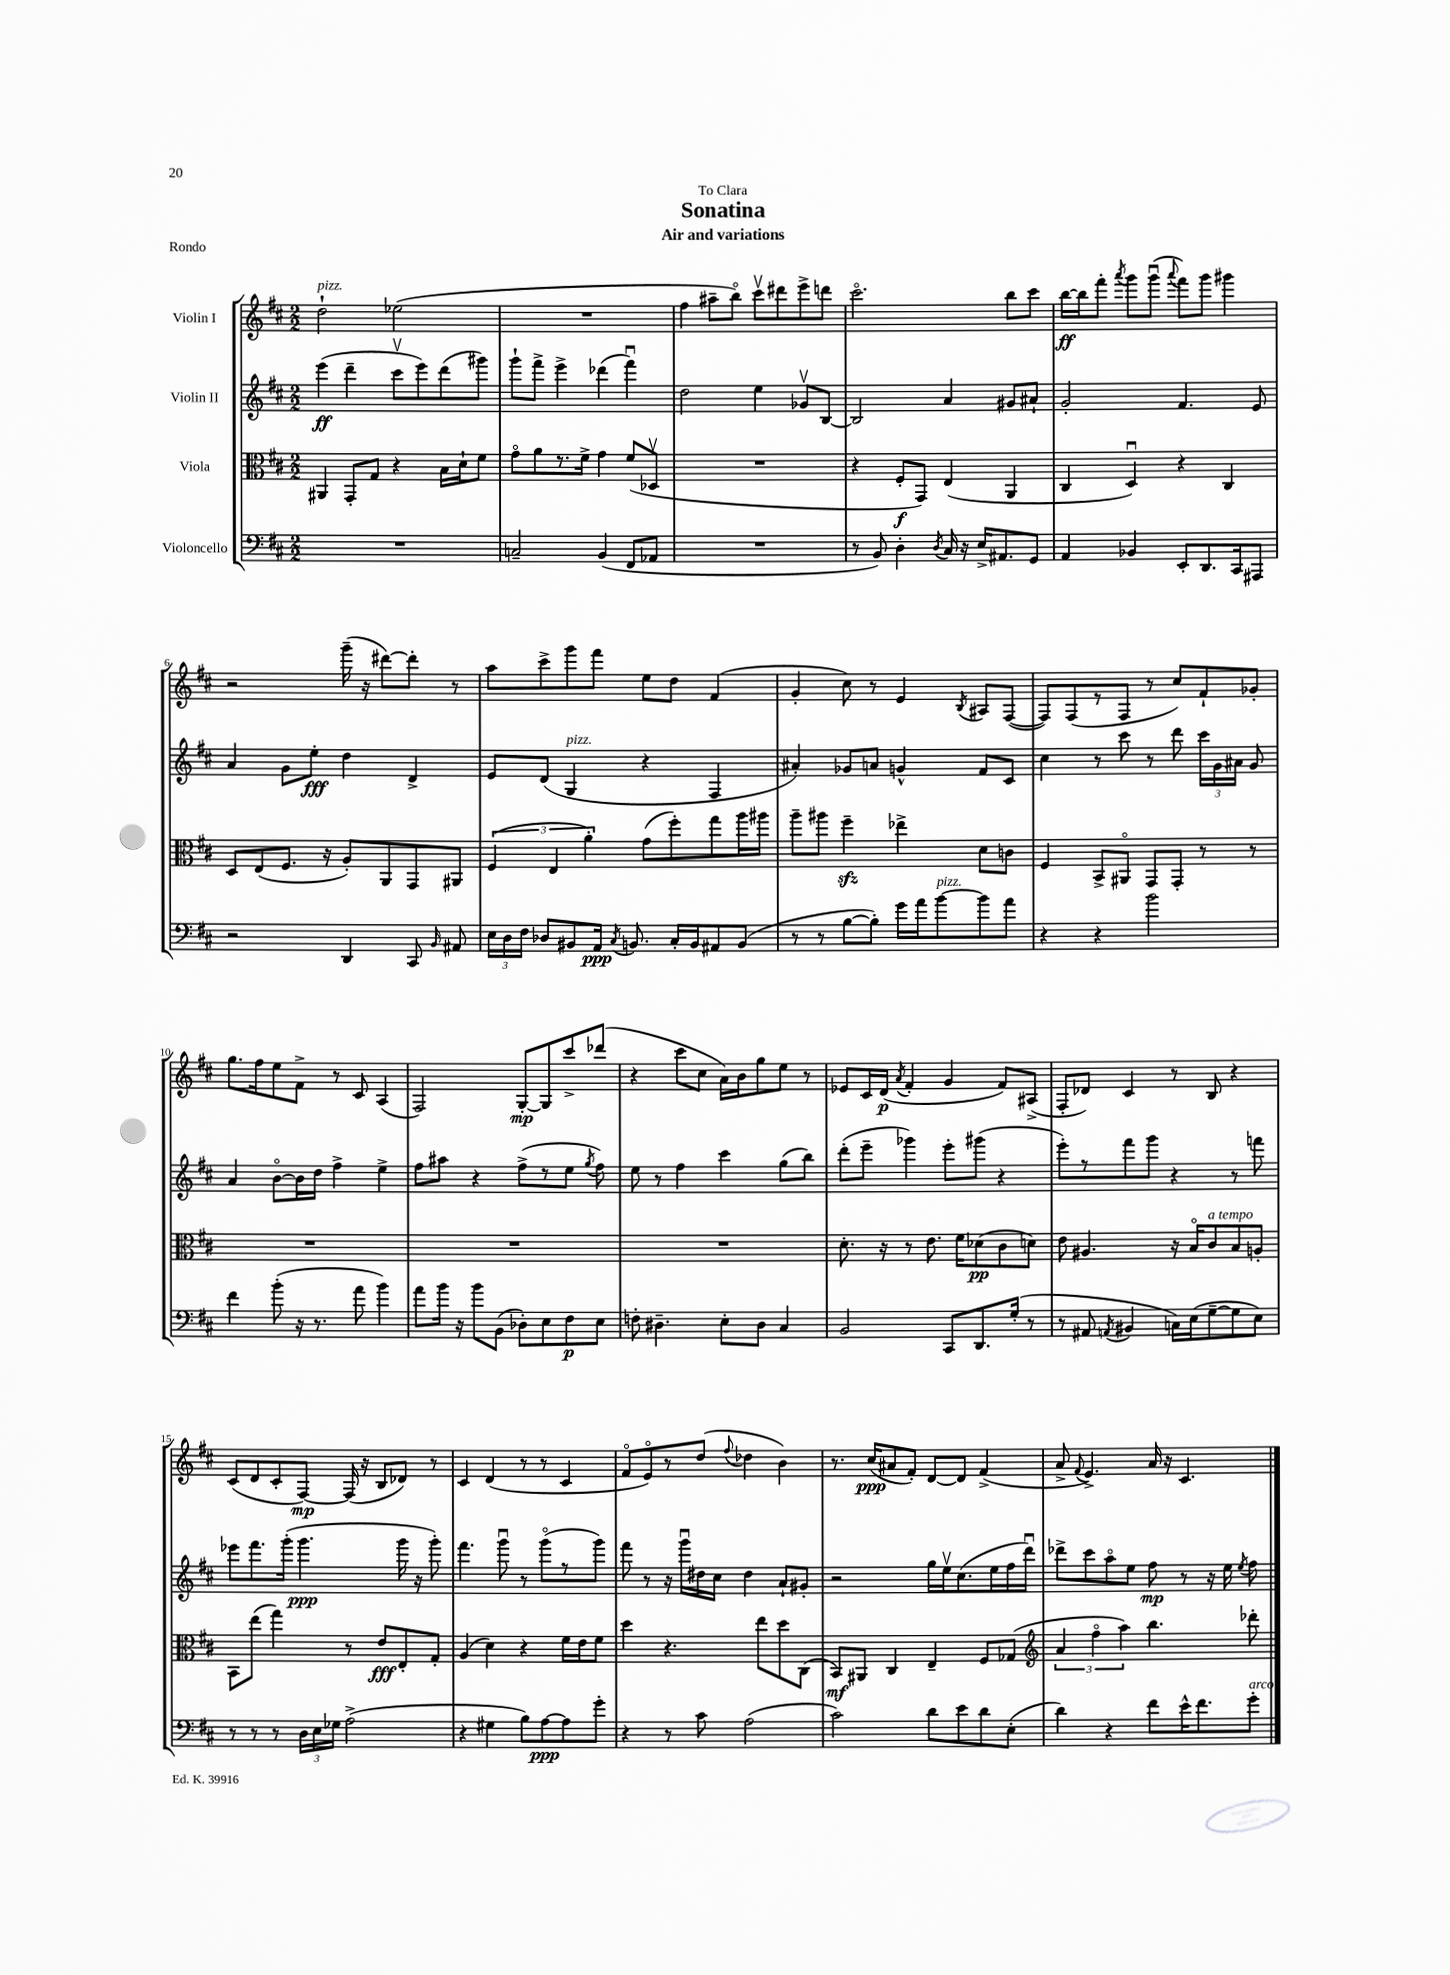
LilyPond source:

\header { title = "Sonatina" subtitle = "Air and variations" dedication = "To Clara" piece = "Rondo" }
<<
\new StaffGroup <<
\new Staff = "s0" \with { instrumentName = "Violin I" } {
    \clef treble \key d \major \numericTimeSignature \time 2/2
    \autoBeamOff d''2-!^\markup { \italic "pizz." } ees''2( |
    R1 |
    fis''4 ais''8[-- b''8]\flageolet) cis'''8[\upbow dis'''8 e'''8-> d'''8] |
    cis'''2.\flageolet b''8[ cis'''8] |
    b''16[~\ff b''16 fis'''8]-. \acciaccatura { a'''8 } g'''8[ g'''8]\downbow( \appoggiatura { a'''8 } fis'''8[) g'''8] gis'''4 |
    r2 g'''16--( r16 dis'''8[~) dis'''8]-. r8 |
    a''8[ cis'''8-> g'''8 fis'''8] e''8[ d''8] fis'4( |
    g'4-. cis''8) r8 e'4 \acciaccatura { b8 } ais8[ fis8]~( |
    fis8[) fis8( r8 fis8] r8 cis''8[) fis'8-! ges'8]-. |
    g''8.[ fis''16 e''8 fis'8]-> r8 cis'8 a4( |
    fis2) g8[~-.\mp g8 cis'''8-> des'''8]( |
    r4 cis'''8[ cis''8] a'16[) b'16 g''8 e''8] r8 |
    ees'8[ cis'16 d'16]\p( \acciaccatura { a'8 } fis'4-. g'4 fis'8[) ais8]->( |
    fis8[-. des'8]) cis'4 r8 b8 r4 |
    cis'8[( d'8 cis'8-. fis8]~\mp) fis16( r16 b8[ des'8]) r8 |
    cis'4 d'4( r8 r8 cis'4 |
    fis'8[\flageolet e'8\flageolet) r8 d''8]( \appoggiatura { fis''8 } des''4 b'4) |
    r8. cis''16[\ppp( ais'8 fis'8]-.) d'8[~ d'8] fis'4->( |
    a'8-> \appoggiatura { fis'8 } e'4.->) a'16 r16 cis'4. \bar "|." |
}
\new Staff = "s1" \with { instrumentName = "Violin II" } {
    \clef treble \key d \major \numericTimeSignature \time 2/2
    \autoBeamOff e'''4\ff( d'''4-- cis'''8[\upbow e'''8) d'''8( gis'''8]) |
    g'''8[-! fis'''8]-> e'''4-> des'''4( fis'''4\downbow) |
    d''2 e''4 ges'8[\upbow b8]~ |
    b2 a'4 gis'8[ ais'8]-! |
    g'2-. fis'4. e'8 |
    a'4 g'8[ e''8]-.\fff d''4 d'4-> |
    e'8[ d'8]( g4^\markup { \italic "pizz." } r4 fis4 |
    ais'4-.) ges'8[ a'8] g'4-^ fis'8[ cis'8] |
    cis''4 r8 cis'''8 r8 d'''8 \tuplet 3/2 { cis'''16[ g'16 ais'16] } g'8 |
    a'4 b'8[~\flageolet b'16 d''16] fis''4-> e''4-> |
    fis''8[ ais''8] r4 fis''8[->( r8 e''8] \acciaccatura { g''8 } fis''8) |
    e''8 r8 fis''4 cis'''4 g''8[( b''8]) |
    d'''8[-.( e'''8]-- ges'''4) e'''8[-. gis'''8]( r4 |
    e'''8[-.) r8 fis'''8 g'''8] r4 r8 f'''8 |
    ees'''8[ fis'''8. g'''16]-.( g'''4.\ppp g'''16 r16 g'''8-.) |
    fis'''4. g'''8\downbow r8 g'''8[\flageolet( r8 g'''8]) |
    fis'''8 r8 r16 g'''16[\downbow dis''16 cis''16] dis''4 a'8[-! gis'8]-. |
    r2 g''16[ e''16\upbow cis''8.( e''16 fis''16 d'''16]\downbow) |
    des'''8[-> cis'''8 a''8\flageolet e''8] fis''8\mp r8 r16 e''16 \acciaccatura { e''8 } fis''8 \bar "|." |
}
\new Staff = "s2" \with { instrumentName = "Viola" } {
    \clef alto \key d \major \numericTimeSignature \time 2/2
    \autoBeamOff ais,4 g,8[-. g8] r4 b16[ d'16-! fis'8] |
    g'8[\flageolet a'8 r8. fis'16]-> g'4 fis'8[( des8]\upbow |
    R1 |
    r4 fis8[-.\f g,8]) e4( a,4 |
    cis4 d4\downbow) r4 cis4 |
    d8[ e8( fis8.] r16 a8[-.) a,8 g,8 ais,8] |
    \tuplet 3/2 { fis4( e4 a'4-.) } g'8[( fis''8-.) g''8 a''16 ais''16] |
    a''8[-- ais''8] fis''4--\sfz ees''4-> d'8[ c'8] |
    fis4 b,8[-> ais,8]\flageolet g,8[ g,8]-. r8 r8 |
    R1 |
    R1 |
    R1 |
    d'8.-. r16 r8 e'8. fis'16[ des'8\pp( cis'8 d'8]) |
    e'8 ais4. r16 b16[\flageolet cis'8^\markup { \italic "a tempo" } b8 a8]-. |
    b,8[ e''8]( g''4) r8 e'8[\fff e8-. g8]-. |
    a4( d'4) r4 fis'16[ e'16 fis'8] |
    d''4 r4. e''8[ d''8 cis8]( |
    b,8[\mf) ais,8] cis4 e4-- fis8[ ges8]( |
    \clef treble \tuplet 3/2 { a'4 fis''4\flageolet a''4) } b''4. des'''8-. \bar "|." |
}
\new Staff = "s3" \with { instrumentName = "Violoncello" } {
    \clef bass \key d \major \numericTimeSignature \time 2/2
    \autoBeamOff R1 |
    c2-- b,4( fis,8[ aes,8] |
    R1 |
    r8 b,8) d4-. \acciaccatura { d8 } cis16 r16 e16[-> ais,8. g,8] |
    a,4 bes,4 e,8[-. d,8. cis,16 ais,,8] |
    r2 d,4 cis,8 \grace { b,16 } ais,8 |
    \tuplet 3/2 { e16[ d16 fis16] } des8[ bis,8 a,16]\ppp \acciaccatura { cis8 } b,8. cis16[-. b,16 ais,8 b,8]( |
    r8 r8 b8[~ b8]-.) g'16[ a'16 b'8~^\markup { \italic "pizz." } b'8 a'8] |
    r4 r4 b'2 |
    fis'4 b'8-.( r16 r8. a'8 b'4) |
    a'8[ b'16] r16 b'8[ b,8]( des8[-.) e8 fis8\p e8] |
    f8-. dis4.-- e8[-. dis8] cis4 |
    b,2 cis,8[ d,8. g16]-.( r8 |
    r8 ais,8 \acciaccatura { a,8 } bis,4 c16[) e16( g8~-- g8 e8]) |
    r8 r8 r8 \tuplet 3/2 { d16[ e16 ges16] } a2->( |
    r4 gis4 b8[) a8~\ppp a8 g'8]-. |
    r4 r8 cis'8 a2( |
    cis'2) d'8[ e'8 d'8 e8]-.( |
    d'4) r4 fis'8[ e'16-^ fis'8. g'8]-.^\markup { \italic "arco" } \bar "|." |
}
>>
>>
